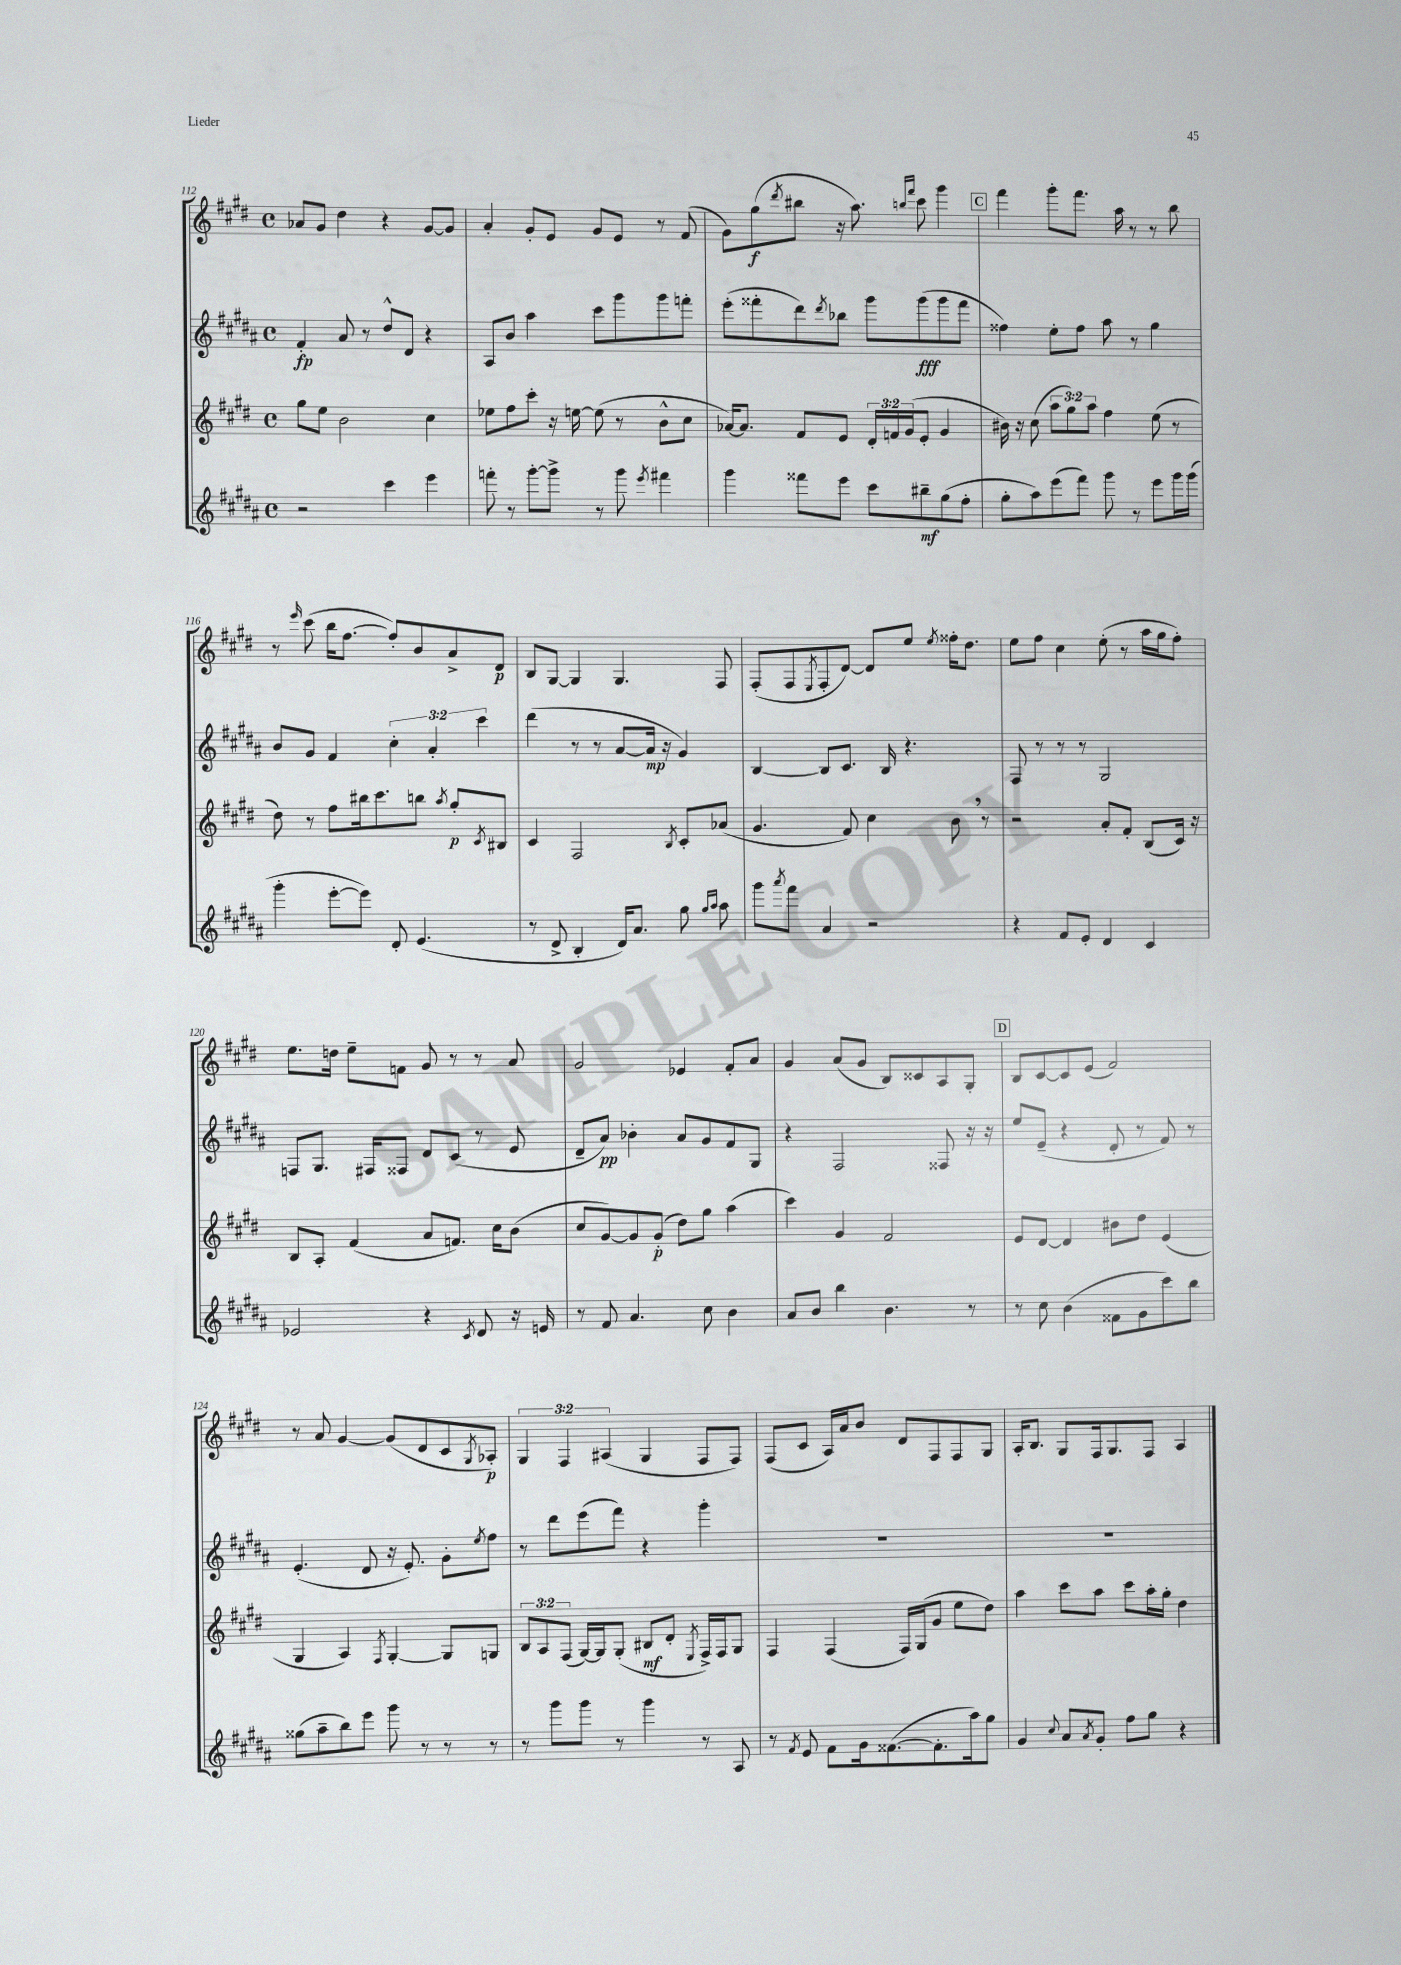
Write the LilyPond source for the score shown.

<<
\new StaffGroup <<
\new Staff = "s0" {
    \clef treble \key e \major \defaultTimeSignature \time 4/4 \override Staff.TupletNumber.text = #tuplet-number::calc-fraction-text
    aes'8 gis'8 dis''4 r4 gis'8~ gis'8 |
    a'4-. gis'8-. e'8 gis'8 e'8 r8 fis'8( |
    gis'8) gis''8\f( \acciaccatura { dis'''8 } bis''8 r16 a''8.) \grace { b''16 fis'''16 } cis'''8 gis'''4 |
    \mark \markup { \box "C" } fis'''4 gis'''8-. fis'''8. a''16 r8 r8 b''8 |
    r8 \grace { e'''16 } cis'''8( b''16 fis''8.~ fis''8-.) b'8 a'8-> dis'8\p |
    b8 gis8~ gis4 gis4. fis8 |
    fis8-.( fis8 \acciaccatura { e8 } fis8-. dis'8~) dis'8 e''8 \acciaccatura { e''8 } fisis''16-. dis''8. |
    e''8 fis''8 cis''4 e''8-.( r8 a''16 gis''16 fis''8-.) |
    e''8. d''16 e''8-- f'8 gis'8 r8 r8 a'8 |
    gis'2 ees'4 fis'8-. a'8 |
    gis'4 a'8( gis'8 b8) cisis'8 a8 gis8-. |
    \mark \markup { \box "D" } b8 cis'8~ cis'8 e'8( fis'2) |
    r8 a'8 gis'4~ gis'8( dis'8 cis'8 \acciaccatura { gis8 } aes8-.\p) |
    \tuplet 3/2 { gis4 fis4 ais4( } gis4 fis8 fis8) |
    fis8( cis'8 a16) a'16 b'8 dis'8 fis8 fis8 gis8 |
    a16-. b8. gis8 fis16 gis8. fis8 a4 \bar "|." |
}
\new Staff = "s1" {
    \clef treble \key b \major \defaultTimeSignature \time 4/4 \override Staff.TupletNumber.text = #tuplet-number::calc-fraction-text
    fis'4-.\fp ais'8 r8 dis''8-^ dis'8 r4 |
    ais8 b'8 ais''4 cis'''8 gis'''8 gis'''8 f'''8-. |
    e'''8-.( fisis'''8-. dis'''8) \acciaccatura { dis'''8 } bes''8 gis'''8 gis'''8\fff( gis'''8 fisis'''8 |
    \mark \markup { \box "C" } fisis''4) e''8-. fisis''8 ais''8 r8 gis''4 |
    b'8 gis'8 fis'4 \tuplet 3/2 { cis''4-. ais'4-. cis'''4 } |
    dis'''4( r8 r8 ais'8~ ais'16\mp r16 gis'4) |
    b4~ b8 cis'8. b16 r4. |
    fis8 r8 r8 r8 gis2 |
    f8 gis8. fis16 fisis8 dis'8 cis'8( r8 e'8 |
    dis'8-- ais'8\pp) bes'4-. ais'8 gis'8 fis'8 gis8 |
    r4 fis2 fisis8 r16 r16 |
    \mark \markup { \box "D" } e''8 e'8--( r4 dis'8-. r8 fis'8) r8 |
    e'4.-.( dis'8 r16 e'8.-.) gis'8-. \acciaccatura { e''8 } fis''8 |
    r8 dis'''8 e'''8( fis'''8) r4 gis'''4-. |
    R1 |
    R1 \bar "|." |
}
\new Staff = "s2" {
    \clef treble \key e \major \defaultTimeSignature \time 4/4 \override Staff.TupletNumber.text = #tuplet-number::calc-fraction-text
    gis''8 e''8 b'2 cis''4 |
    ees''8 fis''8 cis'''8-. r16 e''16~ e''8( r8 b'8-^ cis''8 |
    aes'16~) aes'8. fis'8 e'8 \tuplet 3/2 { dis'16-. f'16 gis'16( } e'8-. gis'4 |
    \mark \markup { \box "C" } bis'16) r16 cis''8( \tuplet 3/2 { a''8 gis''8) a''8 } fis''4 e''8( r8 |
    dis''8) r8 fis''8 bis''16 cis'''8. b''8 \acciaccatura { a''8 } gis''8-.\p \acciaccatura { cis'8 } bis8 |
    cis'4 fis2 \acciaccatura { b8 } cis'8-. aes'8( |
    gis'4. fis'8) cis''4 b'8 \breathe r8 |
    r2 a'8-. fis'8-. b8( cis'16) r16 |
    b8 a8-. fis'4( a'8 f'8.) cis''16 b'8( |
    cis''8 gis'8~) gis'8 gis'8-.\p( dis''8) gis''8 a''4( |
    cis'''4) gis'4 fis'2 |
    \mark \markup { \box "D" } e'8 dis'8~ dis'4 bis'8 dis''8 e'4( |
    gis4 a4) \acciaccatura { fis8 } gis4~-. gis8 g8 |
    \tuplet 3/2 { b8 a8 fis8( } gis16~) gis16 gis8-.( bis8\mf dis'8-. \acciaccatura { e8 } fis16->) fis16 gis8 |
    fis4 fis4( fis16) gis16( gis'8 e''8 dis''8) |
    a''4 cis'''8 a''8 cis'''8 a''16-. gis''16-. dis''4 \bar "|." |
}
\new Staff = "s3" {
    \clef treble \key b \major \defaultTimeSignature \time 4/4
    r2 cis'''4 e'''4 |
    f'''8-. r8 gis'''8~-. gis'''8-> r8 gis'''8 \acciaccatura { e'''8 } fis'''4 |
    gis'''4 fisis'''8 e'''8 cis'''8 bis''8--\mf gis''8( fis''8-. |
    \mark \markup { \box "C" } gis''8-. ais''8) e'''8( fis'''8) gis'''8 r8 e'''8 gis'''16 gis'''16( |
    gis'''4-. e'''8~-. e'''8) dis'8-. e'4.( |
    r8 dis'8-> b4-. dis'16) ais'8. gis''8 \grace { gis''16 ais''16 } ais''8 |
    gis'''8 \acciaccatura { ais'''8 } fis'''8 ais'4 r2 |
    r4 fis'8 e'8-. dis'4 cis'4 |
    ees'2 r4 \acciaccatura { cis'8 } dis'8 r16 e'16 |
    r8 fis'8 ais'4. cis''8 b'4 |
    ais'8 b'8 b''4 b'4. r8 |
    \mark \markup { \box "D" } r8 cis''8 b'4( fisis'8 gis'8 cis'''8) b''8 |
    gisis''8( ais''8-- b''8) e'''8 gis'''8 r8 r8 r8 |
    r8 gis'''8 gis'''8 r8 gis'''4 r8 ais8 |
    r8 \acciaccatura { fis'8 } e'8 fis'8 gis'16 fisis'8.~( fisis'8.-. ais''16) gis''8 |
    gis'4 \appoggiatura { cis''8 } ais'8 \acciaccatura { ais'8 } gis'8-. fis''8 gis''8 r4 \bar "|." |
}
>>
>>
\layout { \context { \Score currentBarNumber = #112 } }
